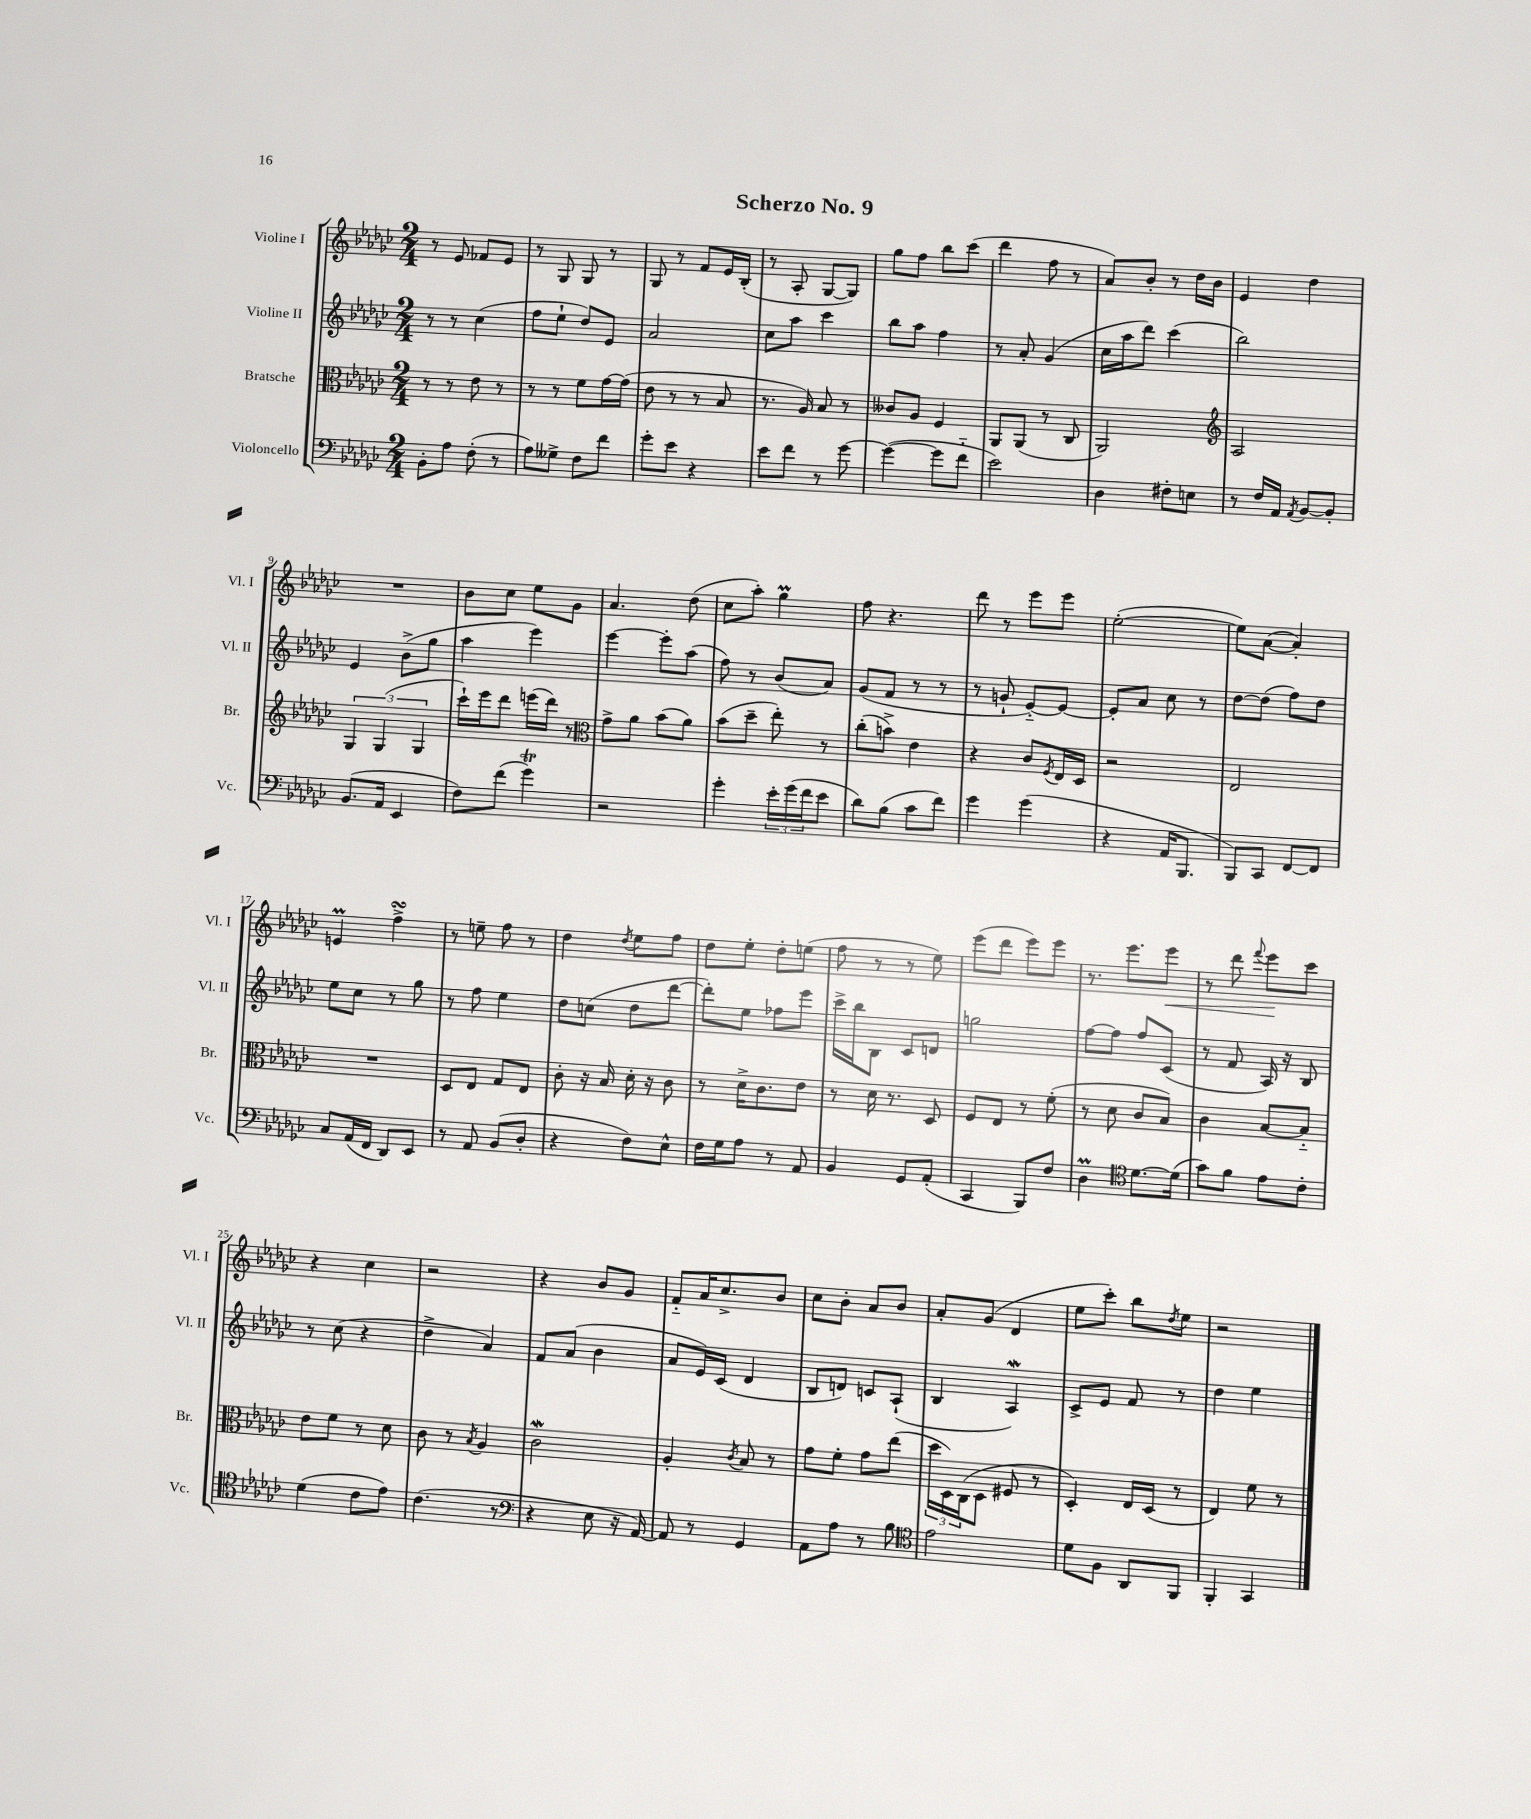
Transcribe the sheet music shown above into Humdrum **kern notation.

**kern	**kern	**kern	**kern
*staff4	*staff3	*staff2	*staff1
*clefF4	*clefC3	*clefG2	*clefG2
*k[b-e-a-d-g-c-]	*k[b-e-a-d-g-c-]	*k[b-e-a-d-g-c-]	*k[b-e-a-d-g-c-]
*M2/4	*M2/4	*M2/4	*M2/4
8BB-'	8r	8r	8r
8A-	8r	8r	8e-
(8F'	8e-	(4cc-	8f-
8r	8r	.	8e-
=	=	=	=
8A-)	8r	8ff	8r
8G--^	8r	8ee-`	8G-
8F	8f	8dd-)	8G-
8f	[16g-	8e-	8r
.	(16g-]	.	.
=	=	=	=
8g-'	8e-	2a-	8G-
8e-	8r	.	8r
4r	8r	.	8f
.	8B-	.	16e-
.	.	.	(16B-'
=	=	=	=
8e-	8.r	8cc-	8r
8f	.	8aa-	8A-'
.	16A-)	.	.
8r	8B-	4ccc-	[8G-
[8g-	8r	.	8G-])
=	=	=	=
(4g-_	8c--	8bb-	8gg-
.	8A-	8aa-	8ff
8g-]	4F	4ff	8bb-
8f'~	.	.	(8ccc-
=	=	=	=
2e-)	8AA-	8r	4ddd-
.	(8AA-	8a-'	.
.	8r	(4g-	8ff
.	8C-	.	8r
=	=	=	=
4D-	2AA-)	16cc-	8a-)
.	.	16aa-	.
.	.	8ddd-)	8b-'
8F#'	.	(4ccc-	8r
8E	.	.	16dd-
.	.	.	16b-
=	=	=	=
*	*clefG2	*	*
8r	2A-	2bb-)	4e-
16F	.	.	.
16AA-	.	.	.
8qAA-	.	.	.
[8BB-	.	.	4dd-
8BB-']	.	.	.
=	=	=	=
(8.BB-	6G-	4e-	2r
.	(6G-	.	.
16AA-	.	.	.
4EE-	.	(8b-^	.
.	6G-	.	.
.	.	8gg-	.
=	=	=	=
8F)	16ccc-`)	4aa-	8b-
.	16eee-	.	.
(8f	8ddd-	.	8cc-
4g-)	(16eee	4eee-)	8ee-
.	16ddd-)	.	.
.	8r	.	8g-
=	=	=	=
*	*clefC3	*	*
2r	8g-^	[4eee-	4.a-
.	8a-	.	.
.	(8b-	8eee-']	.
.	8a-)	(8aa-	(8dd-
=	=	=	=
4g-'	(8b-	8ff)	8cc-
.	8dd-~	8r	8aa-')
24e-'	8ee-')	(8b-	4gg-
(24g-	.	.	.
24f	.	.	.
8e-	8r	8a-)	.
=	=	=	=
8d-)	(8cc-'	(8g-	8ff
(8B-	8b^)	8f	4.r
8c-	4e-	8r	.
8f)	.	8r	.
=	=	=	=
4g-	4r	8r	8ddd-
.	.	8g`	8r
(4g-	8c-	[8e-'~)	8eee-
.	8qF	.	.
.	16E-	8e-_	8eee-
.	16D-	.	.
=	=	=	=
4r	2r	8e-']	([2ee-'
.	.	8a-	.
16AA-	.	8cc-	.
8.BBB-	.	.	.
.	.	8r	.
=	=	=	=
8BBB-)	2E-	[8dd-	8ee-])
8CC-	.	(8dd-]	([8a-
[8FF	.	8ff)	4a-'])
8FF]	.	8dd-	.
=	=	=	=
8C-	2r	8ee-	4e
(16AA-	.	8cc-	.
16FF	.	.	.
8DD-)	.	8r	4ff^
8EE-	.	8gg-	.
=	=	=	=
8r	8D-	8r	8r
8AA-	8E-	8ff	8ee~
(8BB-	8G-	4ee-	8ff
8D-'	8E-	.	8r
=	=	=	=
4r	8c-'	8dd-	4dd-
.	16r	(8cc	.
.	16B-	.	.
.	.	.	8qdd-
8F)	16d-'	8dd-	8ee-
.	16r	.	.
8E-^^	8c-	[8ddd-	8ff
=	=	=	=
16F	8r	8ddd-'])	8dd-
16G-	.	.	.
8A-	16d-^	8ee-	8ee-'
.	8.c-	.	.
8r	.	8ff-	8dd-'
8AA-	8e-	8eee-	(8ee
=	=	=	=
4BB-	8r	16ccc-^	8ff
.	.	16bb-	.
.	16d-	8B-	8r
.	8.r	.	.
8GG-	.	8c-	8r
(8AA-'	8D-	8d	8ee-)
=	=	=	=
4CC-	8F	2gg	(8eee-
.	8E-	.	8ddd-
8BBB-)	8r	.	8eee-)
8F	(8f'	.	8eee-
=	=	=	=
4D-	8r	[8ff	8.r
.	8d-	8ff]	.
.	.	.	8.eee-
*clefC4	*	*	*
[8.d-	8c-	8ff	.
.	8B-)	(8c-	8eee-
(16d-]	.	.	.
=	=	=	=
8g-)	4c-	8r	8r
8f	.	8f	8ddd-
.	.	.	8qqfff
8e-	[8B-	16A-)	8eee-
.	.	16r	.
8c-'	8B-'~]	8B-	8ccc-
=	=	=	=
(4d-	8e-	8r	4r
.	8f	(8cc-	.
8c-	8r	4r	4cc-
8e-)	8d-	.	.
=	=	=	=
(4.c-	8c-	4dd-^	2r
.	8r	.	.
.	8qB-	.	.
.	4A-	4a-)	.
8r	.	.	.
=	=	=	=
*clefF4	*	*	*
4r	2c-	8f	4r
.	.	(8a-	.
8E-	.	4b-	8b-
16r	.	.	8g-
[16AA-)	.	.	.
=	=	=	=
8AA-]	4A-'	8a-	8f'~
8r	.	16e-)	16a-
.	.	(16c-	8.cc-^
.	8qc-	.	.
4GG-	8B-	4d-	.
.	8r	.	8b-
=	=	=	=
8AA-	8g-	8B-	8cc-
8A-	8f'	8d)	8b-'
8r	8g-	8c	8a-
8B-	(8ee-	(8A-`	8b-
=	=	=	=
*clefC4	*	*	*
2e-	24dd-	4B-	8a-'
.	24D-)	.	.
.	(24C-	.	.
.	8D-	.	(8g-
.	8F#	4A-)	4d-
.	8r	.	.
=	=	=	=
8d-	4D-')	8c-^	8ee-
8F	.	8e-	8ccc-')
8AA-	16E-	8f	8bb-
.	(16D-	.	.
.	.	.	8qdd-
8FF	8r	8r	8ee-
=	=	=	=
4FF'	4E-)	4dd-	2r
4GG-	8f	4ee-	.
.	8r	.	.
==	==	==	==
*-	*-	*-	*-
